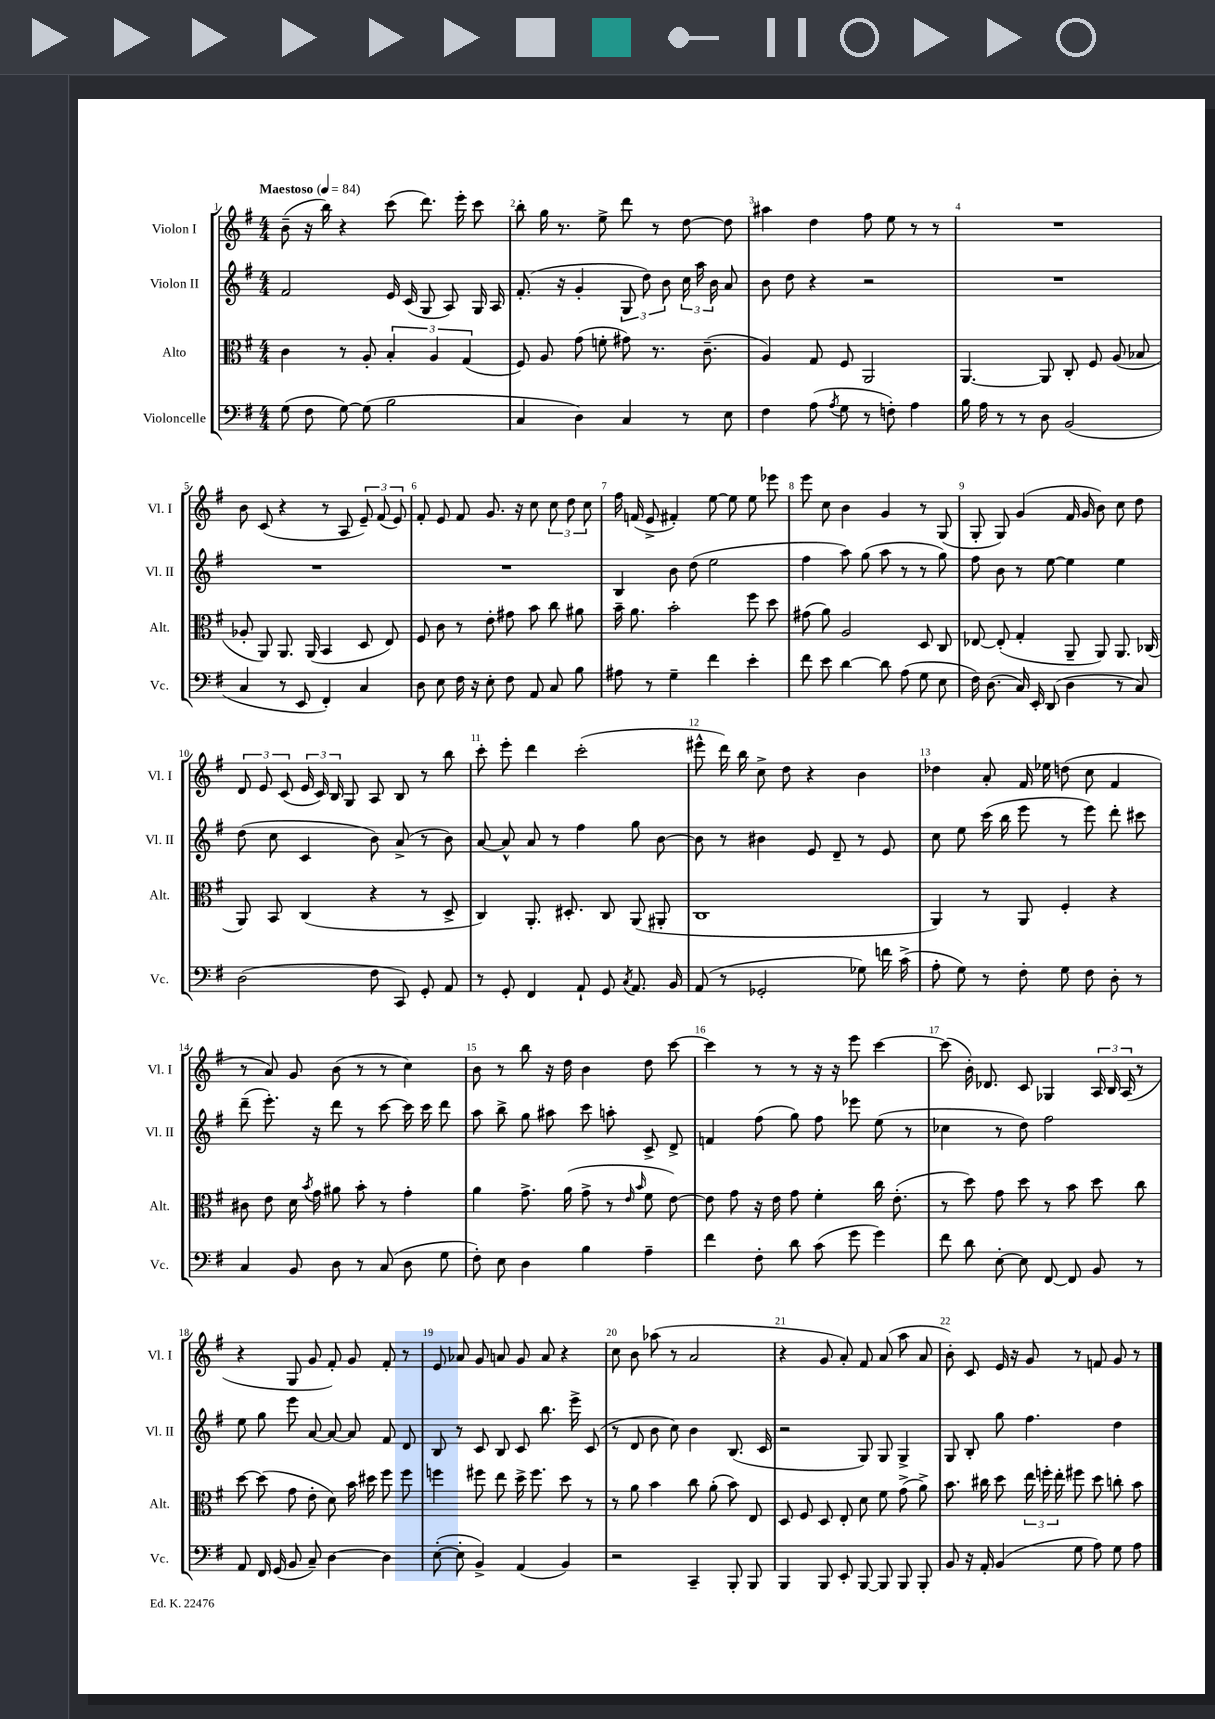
<<
\new StaffGroup <<
\new Staff = "s0" \with { instrumentName = "Violon I" shortInstrumentName = "Vl. I" } {
    \clef treble \key g \major \numericTimeSignature \time 4/4 \tempo "Maestoso" 4 = 84
    \autoBeamOff b'8--( r16 b''16) r4 c'''8( d'''8.) e'''16-. c'''8 |
    b''8-. g''16 r8. e''8-> d'''8 r8 d''8~ d''8 |
    ais''4 d''4 fis''8 e''8 r8 r8 |
    R1 |
    b'8 c'8( r4 r8 a8 \tuplet 3/2 { e'8--) fis'8( e'8) } |
    fis'8-. e'8 fis'8 g'8. r16 c''8 \tuplet 3/2 { c''8 d''8 c''8 } |
    fis''16 f'16( e'8-> fis'4-.) e''8~ e''8 e''8 ees'''8 |
    e'''8 c''8 b'4 g'4 r8 g8( |
    g8-. g8) g'4( fis'16 g'16 b'8) c''8 d''8 |
    \tuplet 3/2 { d'8 e'8 c'8( } \tuplet 3/2 { e'16 c'16) b16 } g8 a8 b8 r8 b''8 |
    c'''8-. e'''8-. d'''4 c'''2-.( |
    eis'''8-^ d'''16) b''16 c''8-> d''8 r4 b'4 |
    des''4 a'8-. fis'16 ees''16 d''8( c''8 fis'4 |
    r8 a'8) g'8 b'8( r8 r8 c''4) |
    b'8 r8 b''8 r16 d''16 b'4 d''8 c'''8~ |
    c'''4 r8 r8 r16 r16 e'''8 c'''4~ |
    c'''8( b'16-.) des'8. c'8 ges4 \tuplet 3/2 { a16 b16 a16( } r8 |
    r4 g8 g'8 fis'8-.) g'8 fis'8-. r8 |
    e'8 aes'8 g'8 a'8 g'8 a'8 r4 |
    c''8 b'8 aes''8( r8 a'2 |
    r4 g'8 a'8-.) fis'8 a'8( a''8 a'8 |
    b'8-.) c'8 e'16 r16 g'8 r8 f'8 g'8 r8 \bar "|." |
}
\new Staff = "s1" \with { instrumentName = "Violon II" shortInstrumentName = "Vl. II" } {
    \clef treble \key g \major \numericTimeSignature \time 4/4
    \autoBeamOff fis'2 e'16 c'16( g8 a8) g16 a16 |
    fis'8.-.( r16 g'4-. \tuplet 3/2 { g8 d''8) b'8 } \tuplet 3/2 { c''16 a''16 b'16 } a'8 |
    b'8 d''8 r4 r2 |
    R1 |
    R1 |
    R1 |
    b4 b'8 d''8( e''2 |
    fis''4 a''8) g''8( a''8 r8 r8 g''8) |
    fis''8 b'8 r8 e''8~ e''4 e''4 |
    d''8( c''8 c'4 b'8) a'8->( r8 b'8) |
    a'8~ a'8-^ a'8 r8 fis''4 g''8 b'8~ |
    b'8 r8 bis'4 e'8 d'8-- r8 e'8 |
    c''8 e''8 c'''16( b''16 e'''8 r8 e'''8) d'''8-. cis'''8 |
    d'''8--( e'''8.-.) r16 d'''8 r8 c'''8~ c'''16 c'''16 d'''8 |
    a''8 b''8-> g''8 ais''8 c'''8 a''8-. c'8-> d'8-> |
    f'4 fis''8( g''8) fis''8 ees'''8 e''8( r8 |
    ces''4 r8 d''8) fis''2 |
    e''8 g''8 e'''8 a'8~ a'8~ a'8 fis'8 d'8 |
    b8 r8 c'8 b8 c'8 b''8. e'''16-> c'8( |
    r8 d'8 b'8 c''8) b'4 b8.( c'16 |
    r2 g8) g8 g4-> |
    g8 b8-. g''8 fis''4. d''4 \bar "|." |
}
\new Staff = "s2" \with { instrumentName = "Alto" shortInstrumentName = "Alt." } {
    \clef alto \key g \major \numericTimeSignature \time 4/4
    \autoBeamOff c'4 r8 a8-. \tuplet 3/2 { b4-. a4 g4( } |
    fis8) a8 g'8( f'8-. gis'8) r8. c'8.--( |
    a4) g8 fis8 a,2 |
    a,4.~ a,8 c8-. fis8 a8( bes8 |
    aes8-. a,8) a,8. a,16( b,4 d8 e8) |
    fis8 c'8 r8 e'8-. gis'8 b'8 c''8 ais'8 |
    b'16-- a'8. b'2-. fis''8 d''8 |
    gis'8( a'8) a2 d8 c8 |
    ees8~ ees8-.( g4-. a,8-- a,8) a,8. ces16( |
    a,8) b,8 c4( r4 r8 d8-> |
    c4) a,8.-. dis8.-. c8 a,8( ais,8-. |
    c1 |
    a,4) r8 a,8 fis4-. r4 |
    cis'8 e'8 d'16 \acciaccatura { b'8 } g'16 ais'8 b'8-. r8 g'4-. |
    a'4 g'8.-> a'16( g'8-> r8 \grace { e'16 b'16 } fis'8 e'8~) |
    e'8 g'8 r16 e'16 g'8 fis'4-. c''16 e'8.-.( |
    r8 d''8) g'8 d''8 r8 b'8 d''8 c''8 |
    d''8~ d''8( g'8 e'8-. d'8) b'16 dis''16 fis''8 fis''8 |
    f''4 fis''8 e''8 d''16-> fis''8. d''8 r8 |
    r8 a'8 b'4 c''8 a'8-.( b'8) e8 |
    d8 fis8 d8 e8-. d'8 fis'8 g'8->( a'8->) |
    b'8. cis''16 d''8 \tuplet 3/2 { e''16 f''16-. e''16-. } fis''8 d''8 c''8-. b'8 \bar "|." |
}
\new Staff = "s3" \with { instrumentName = "Violoncelle" shortInstrumentName = "Vc." } {
    \clef bass \key g \major \numericTimeSignature \time 4/4
    \autoBeamOff g8( fis8 g8~) g8( b2 |
    c4 d4) c4 r8 e8 |
    fis4 a8( \acciaccatura { a8 } g8 r8 f8-.) a4 |
    b16 a16 r8 r8 d8 b,2( |
    c4 r8 e,8 fis,4-.) c4 |
    d8 e8 fis16 r16 e8-. fis8 a,8 c8 b8 |
    ais8 r8 g4-- fis'4 e'4-. |
    fis'8 e'8 d'4~ d'8 a8( g8 e8 |
    fis16) d8.( c16) e,16-. d,8( d4 r8 c8) |
    d2( fis8 c,8) g,8-. a,8 |
    r8 g,8-. fis,4 a,8-! g,8 \acciaccatura { c8 } a,8. b,16 |
    a,8( r8 ges,2-. ges8) f'16 c'16->( |
    a8-. g8) r8 fis8-. g8 fis8 d8-. r8 |
    c4 b,8 d8 r8 c8( d8 g8 |
    fis8-.) e8 d4 b4 a4-- |
    fis'4 fis8-. d'8 c'8( g'8 g'4) |
    fis'8 d'8 e8~-. e8 fis,8~ fis,8 b,8 r8 |
    a,8 fis,16 g,16( b,8 c8--) d4~ d4 |
    e8~-.( e8-. b,4->) a,4( b,4) |
    r2 c,4-- b,,8-. b,,8 |
    b,,4 b,,8 e,8-. b,,8~ b,,8 b,,8 b,,8-. |
    b,8 r16 a,16-. b,4( g8 a8) g8 a8 \bar "|." |
}
>>
>>
\layout { \context { \Score \override BarNumber.break-visibility = ##(#f #t #t) barNumberVisibility = #all-bar-numbers-visible } }
